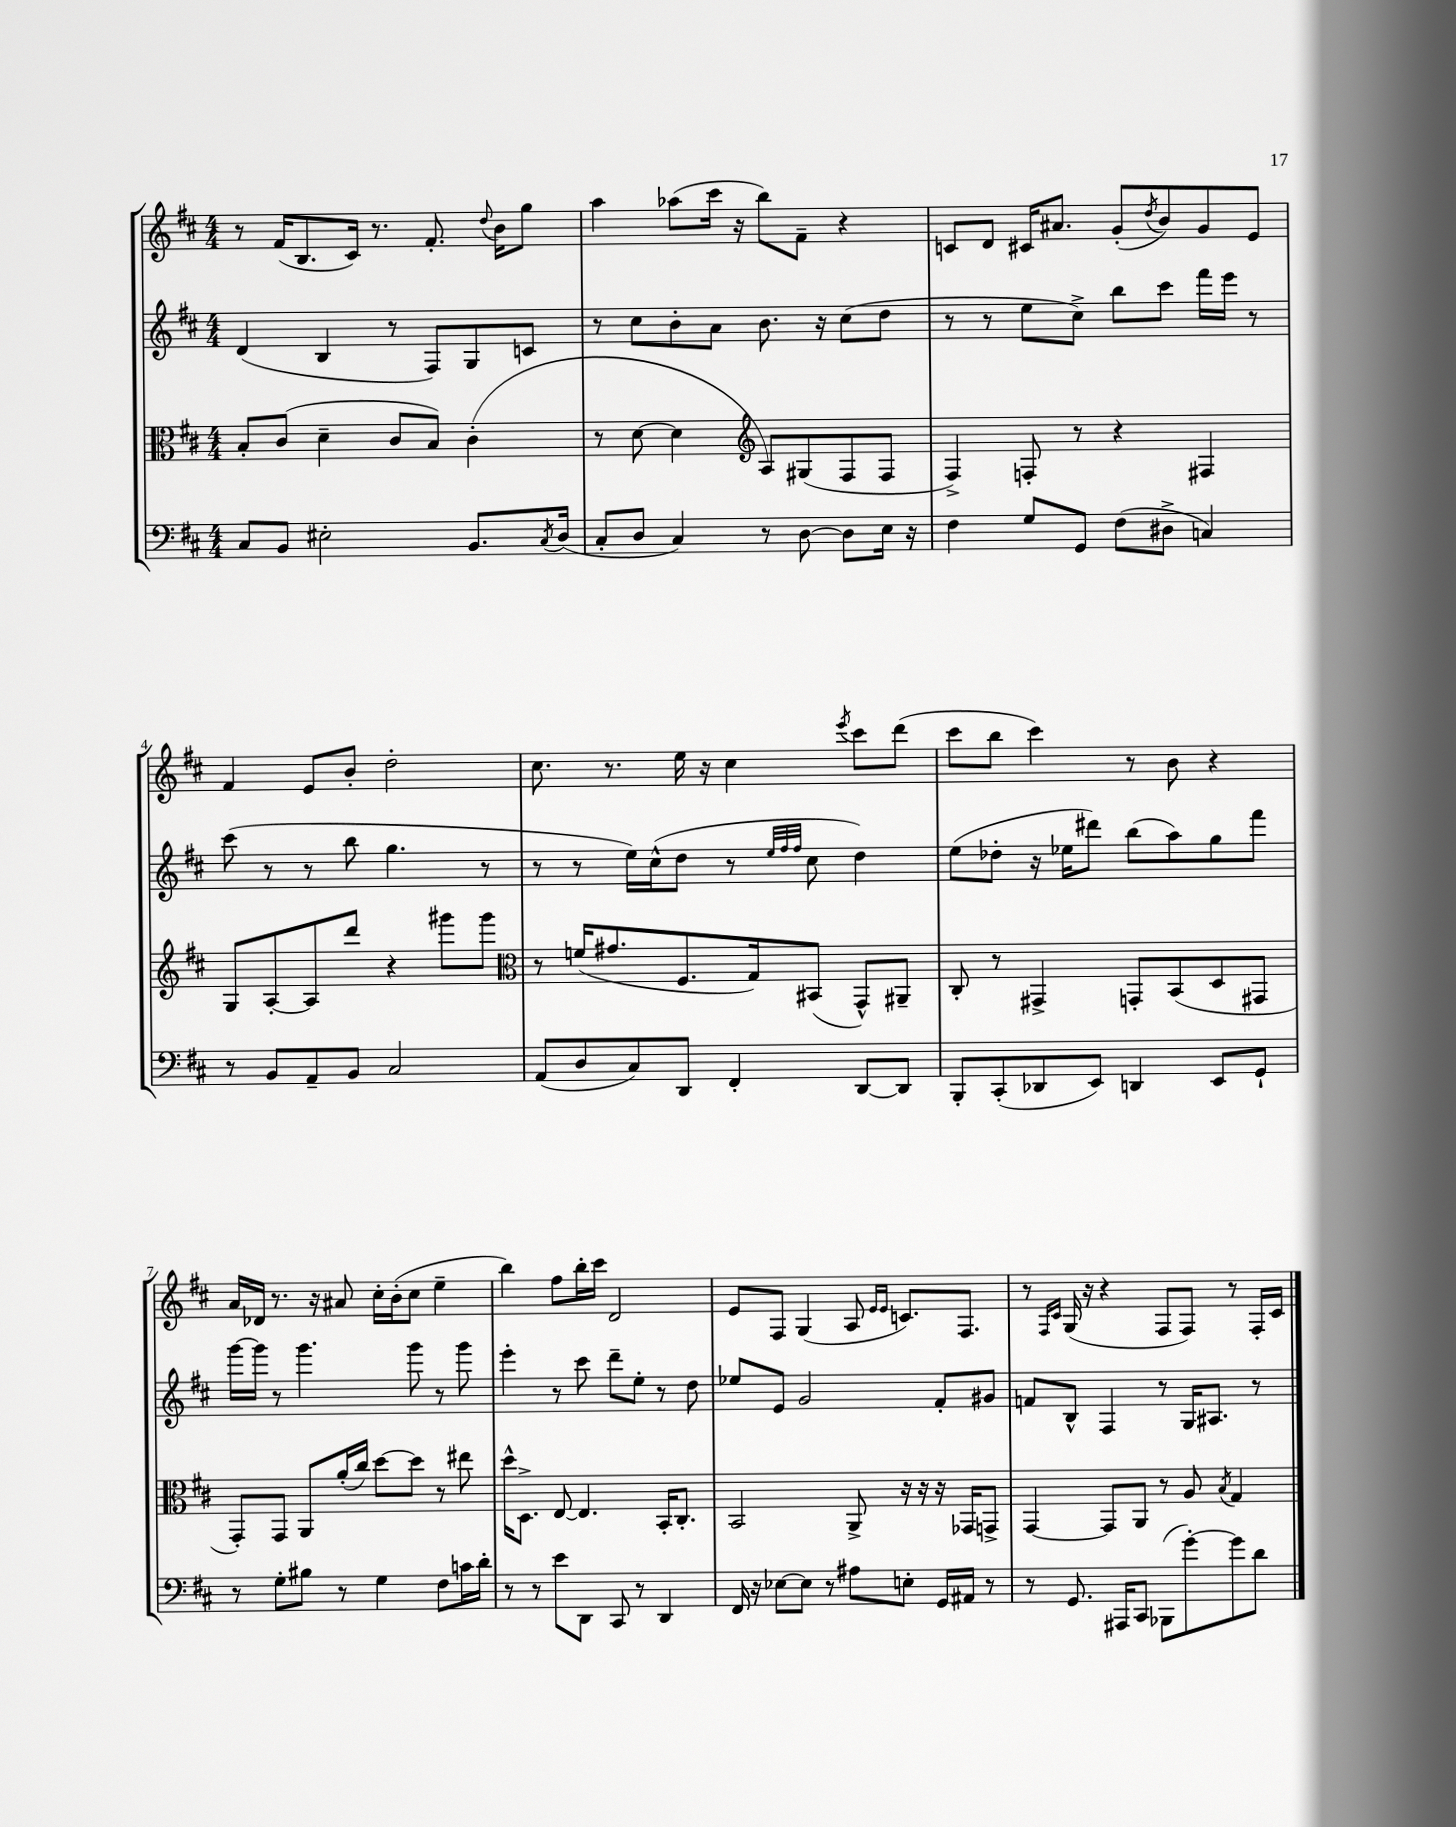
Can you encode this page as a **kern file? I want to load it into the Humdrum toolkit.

**kern	**kern	**kern	**kern
*staff4	*staff3	*staff2	*staff1
*clefF4	*clefC3	*clefG2	*clefG2
*k[f#c#]	*k[f#c#]	*k[f#c#]	*k[f#c#]
*M4/4	*M4/4	*M4/4	*M4/4
8C#	8B'	(4d	8r
8BB	(8c#	.	(16f#
.	.	.	8.B
2E#'	4d~	4B	.
.	.	.	16c#)
.	.	.	8.r
.	8c#	8r	.
.	8B)	8F#)	8.f#'
8.BB	(4c#'	8G	.
.	.	.	8qqdd
.	.	.	16b
.	.	8c	8gg
8qC#	.	.	.
(16D	.	.	.
=	=	=	=
8C#'	8r	8r	4aa
8D	[8d	8cc#	.
4C#)	4d]	8b'	(8aa-
.	.	8a	16ccc#
.	.	.	16r
*	*clefG2	*	*
8r	8A)	8.b	8bb)
[8D	(8G#	.	8f#~
.	.	16r	.
8D]	8F#	(8cc#	4r
16E	8F#	8dd	.
16r	.	.	.
=	=	=	=
4F#	4F#^)	8r	8c
.	.	8r	8d
8G	8F'	8ee	16c#
.	.	.	8.a#
8GG	8r	8cc#^)	.
(8F#	4r	8bb	(8g'
.	.	.	8qdd
8D#^	.	8ccc#	8b)
4C)	4F#	16fff#	8g
.	.	16eee	.
.	.	8r	8e
=	=	=	=
8r	8G	(8ccc#	4f#
8BB	[8A'	8r	.
8AA~	8A]	8r	8e
8BB	8ddd	8bb	8b'
2C#	4r	4.gg	2dd'
.	8ggg#	.	.
.	8ggg#	8r	.
=	=	=	=
*	*clefC3	*	*
(8AA	8r	8r	8.cc#
8D	(16f	8r	.
.	8.g#	.	8.r
8C#)	.	16ee)	.
.	.	(16cc#^^	.
8DD	8.F#	8dd	16ee
.	.	.	16r
4FF#'	.	8r	4cc#
.	16G)	.	.
.	.	32qqee	.
.	.	32qqff#	.
.	.	32qqff#	.
.	(8BB#	8cc#	.
.	.	.	8qeee
[8DD	8GG^^)	4dd)	8ccc#
8DD]	8AA#~	.	(8ddd
=	=	=	=
8BBB'	8C#'	(8ee	8ccc#
(8CC#'	8r	8dd-'	8bb
8DD-	4GG#^	16r	4ccc#)
.	.	16ee-	.
8EE)	.	8ddd#)	.
4DD	8GG'	(8bb	8r
.	(8BB	8aa)	8b
8EE	8D	8gg	4r
8GG`	8GG#	8fff#	.
=	=	=	=
8r	8GG')	[16ggg	16a
.	.	16ggg]	16d-
8G'	8GG	8r	8.r
8B#	8AA	4.ggg	.
.	.	.	16r
8r	(16a'	.	8a#
.	16cc#)	.	.
4G	[8dd	.	16cc#'
.	.	.	(16b'
.	8dd]	8ggg	8cc#
8F#	8r	8r	4ee~
16c	8ee#	8ggg	.
16d'	.	.	.
=	=	=	=
8r	16dd^^	4eee'	4bb)
.	8.D^	.	.
8r	.	.	.
8e	[8E	8r	8ff#
8DD	4.E]	8ccc#	16bb'
.	.	.	16ccc#
8CC#	.	8ddd~	2d
8r	.	8ee'	.
4DD	16BB'	8r	.
.	8.C#'	.	.
.	.	8dd	.
=	=	=	=
16FF#	2BB	8ee-	8e
16r	.	.	.
[8E-	.	8e	8F#
8E-]	.	2g	(4G
8r	.	.	.
8A#	8AA^	.	8A
.	.	.	16qqe
.	.	.	16qqe
8E'	16r	.	8.c)
.	16r	.	.
16GG	16r	8f#'	.
16AA#	16GG-	.	8.F#
8r	8GG^	8g#	.
=	=	=	=
8r	[4GG	8f	8r
.	.	.	16qqF#
.	.	.	16qqc#
8.GG	.	8B^^	(16G
.	.	.	16r
.	8GG]	4F#	4r
16AAA#	.	.	.
8CC#	8AA	.	.
(8BBB-	8r	8r	8F#
[8g')	8A	16G	8F#)
.	.	8.A#	.
.	8qB	.	.
8g]	4G	.	8r
8d	.	8r	16F#'
.	.	.	16c#
==	==	==	==
*-	*-	*-	*-
